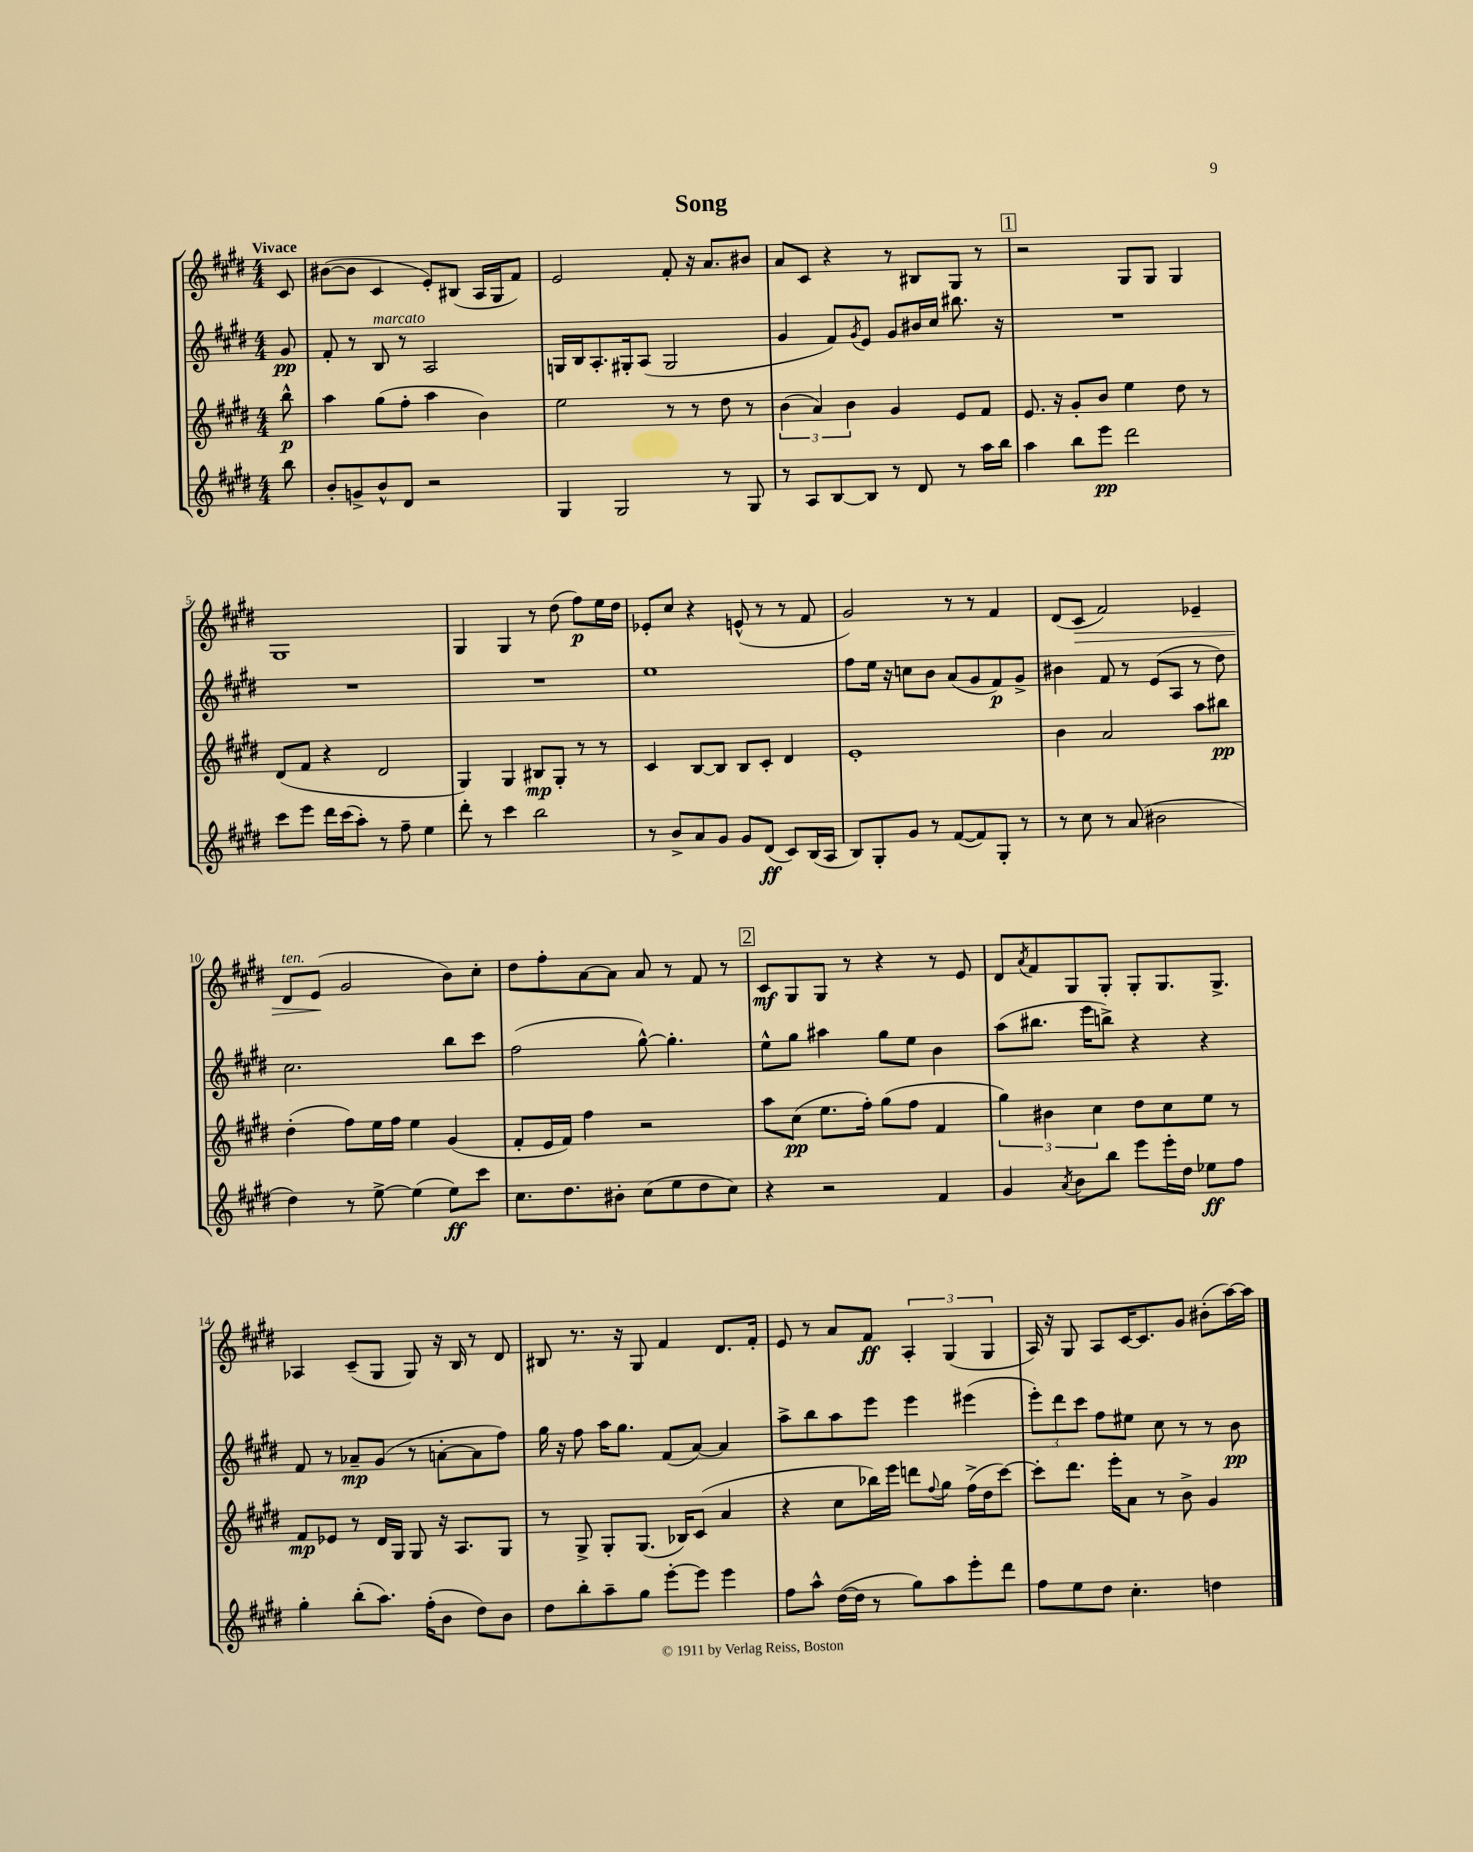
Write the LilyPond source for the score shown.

\header { title = "Song" }
<<
\new StaffGroup <<
\new Staff = "s0" {
    \clef treble \key e \major \numericTimeSignature \time 4/4 \partial 8 \tempo "Vivace"
    cis'8 |
    bis'8~( bis'8 cis'4 e'8-.) bis8( a16 gis16 fis'8) |
    e'2 fis'8-. r16 a'8. bis'8 |
    a'8 cis'8 r4 r8 bis8 gis8 r8 |
    \mark \markup { \box "1" } r2 gis8 gis8 gis4 |
    gis1 |
    gis4 gis4 r8 dis''8( fis''8\p) e''16 dis''16 |
    ees'8-. cis''8 r4 e'8-^( r8 r8 fis'8 |
    gis'2) r8 r8 fis'4 |
    dis'8( cis'8\> fis'2) ees'4-- |
    dis'8^\markup { \italic "ten." } e'8\!( gis'2 b'8) cis''8-. |
    dis''8 fis''8-. a'8~ a'8 a'8 r8 fis'8 r8 |
    \mark \markup { \box "2" } cis'8\mf gis8 gis8 r8 r4 r8 e'8 |
    dis'8 \acciaccatura { a'8 } fis'8 gis8 gis8-. gis8-. gis8. gis8.-> |
    aes4 cis'8--( gis8 gis8) r16 b16 r8 dis'8 |
    bis8 r8. r16 gis8 fis'4 dis'8. fis'16-. |
    e'8 r8 a'8 fis'8\ff \tuplet 3/2 { a4-. gis4( gis4 } |
    a16) r16 gis8 a8 cis'16~ cis'8. gis'8 bis'8-.( a''16~) a''16 \bar "|." |
}
\new Staff = "s1" {
    \clef treble \key e \major \numericTimeSignature \time 4/4 \partial 8
    gis'8\pp |
    fis'8-. r8 b8^\markup { \italic "marcato" } r8 a2 |
    g16 b16 a8.-. gis16-. a8( gis2 |
    gis'4 fis'8) \acciaccatura { gis'8 } e'8 gis'8 bis'16 cis''16 bis''8. r16 |
    \mark \markup { \box "1" } R1 |
    R1 |
    R1 |
    e''1 |
    fis''8 e''16 r16 c''8 b'8 a'8( gis'8 fis'8\p) gis'8-> |
    bis'4 fis'8 r8 e'8( a8 r8 dis''8) |
    cis''2. b''8 cis'''8 |
    fis''2( gis''8~-^) gis''4.-. |
    \mark \markup { \box "2" } e''8-^ gis''8 ais''4 gis''8 e''8 b'4 |
    a''8( bis''8. e'''16 b''8->) r4 r4 |
    fis'8 r8 aes'8--\mp gis'8( r8 a'8~-. a'8 fis''8) |
    gis''16 r16 fis''8 a''16 gis''8. fis'8( a'8~) a'4 |
    a''8-> b''8 a''8 e'''8 e'''4 eis'''4( |
    \tuplet 3/2 { e'''8-.) dis'''8 cis'''8 } fis''8 eis''8 cis''8 r8 r8 b'8\pp \bar "|." |
}
\new Staff = "s2" {
    \clef treble \key e \major \numericTimeSignature \time 4/4 \partial 8
    b''8-^\p |
    a''4 gis''8( fis''8-. a''4 b'4) |
    e''2 r8 r8 dis''8 r8 |
    \tuplet 3/2 { b'4( a'4) b'4 } gis'4 e'8 fis'8 |
    \mark \markup { \box "1" } e'8. r16 gis'8-. b'8 e''4 dis''8 r8 |
    dis'8( fis'8 r4 dis'2 |
    gis4) gis4 bis8\mp gis8-. r8 r8 |
    cis'4 b8~ b8 b8 cis'8-. dis'4 |
    e'1-. |
    b'4 a'2 a''8 bis''8\pp |
    dis''4-.( fis''8) e''16 fis''16 e''4 gis'4( |
    fis'8-. e'16 fis'16) fis''4 r2 |
    \mark \markup { \box "2" } a''8 cis''8\pp( e''8. fis''16-.) gis''8( fis''8 fis'4 |
    \tuplet 3/2 { gis''4) bis'4 cis''4 } dis''8 cis''8 e''8 r8 |
    fis'8\mp ees'8 r8 dis'16 gis16 gis8 r16 a8. gis8 |
    r8 gis8-> gis8-. gis8.( bes16) cis'8( a'4 |
    r4 cis''8 bes''16) e'''16 d'''8 \appoggiatura { fis''8 } gis''8 fis''16->( dis''16 cis'''8~) |
    cis'''8-. dis'''8. e'''16-. a'8 r8 b'8-> gis'4 \bar "|." |
}
\new Staff = "s3" {
    \clef treble \key e \major \numericTimeSignature \time 4/4 \partial 8
    b''8 |
    b'8-. g'8-> b'8-^ dis'8 r2 |
    gis4 gis2 r8 gis8 |
    r8 a8 b8~ b8 r8 dis'8 r8 a''16 b''16 |
    \mark \markup { \box "1" } a''4 b''8 e'''8\pp dis'''2 |
    cis'''8 e'''8 dis'''16 cis'''16( a''8-.) r8 fis''8-- e''4 |
    dis'''8-. r8 cis'''4 b''2 |
    r8 b'8-> a'8 gis'8 gis'8 dis'8\ff( cis'8) b16( a16 |
    b8) gis8-. gis'8 r8 fis'8~( fis'8) gis8-. r8 |
    r8 cis''8 r8 a'8( bis'2 |
    dis''4) r8 e''8~-> e''4( e''8\ff) cis'''8 |
    cis''8. dis''8. bis'8-. cis''8( e''8 dis''8 cis''8) |
    \mark \markup { \box "2" } r4 r2 fis'4 |
    gis'4 \acciaccatura { a'8 } b'8 b''8 e'''8 e'''16-. dis''16 ees''8\ff fis''8 |
    gis''4-. b''8-.( a''8.) fis''16-.( b'8 dis''8) b'8 |
    dis''8 b''8-. a''8-- gis''8 e'''8~-. e'''8 e'''4 |
    fis''8 a''8-^ dis''16~( dis''16 r8 gis''8) a''8 e'''8-. dis'''8 |
    fis''8 e''8 dis''8 cis''4.-. d''4 \bar "|." |
}
>>
>>
